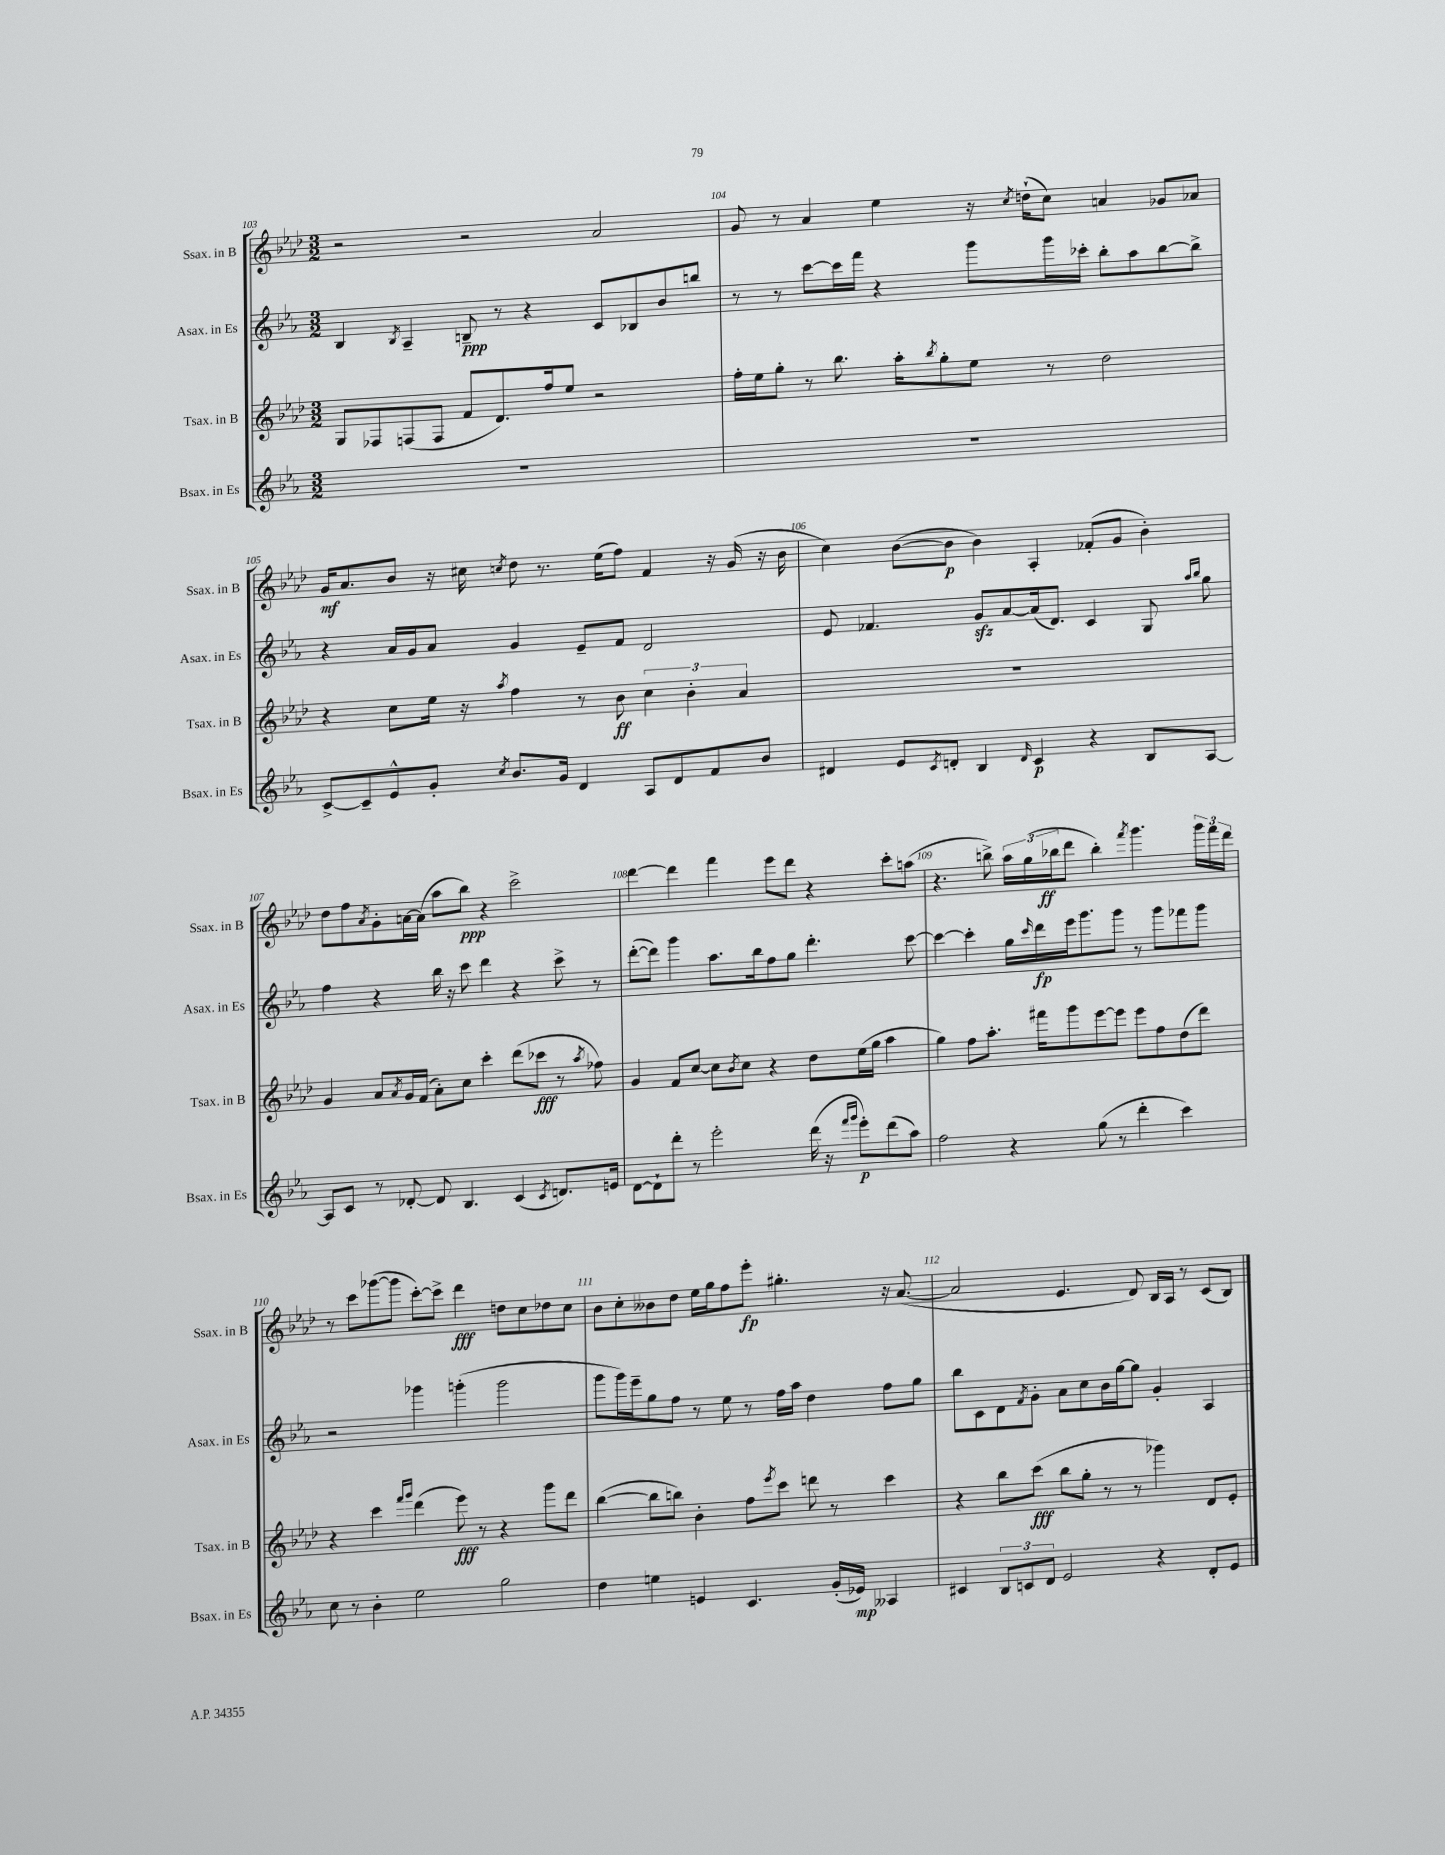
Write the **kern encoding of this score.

**kern	**dynam	**kern	**dynam	**kern	**dynam	**kern	**dynam
*part4	*part4	*part3	*part3	*part2	*part2	*part1	*part1
*staff4	*staff4	*staff3	*staff3	*staff2	*staff2	*staff1	*staff1
*I"Bsax. in Es	*	*I"Tsax. in B	*	*I"Asax. in Es	*	*I"Ssax. in B	*
*I'Bsax. in Es	*	*I'Tsax. in B	*	*I'Asax. in Es	*	*I'Ssax. in B	*
*clefG2	*	*clefG2	*	*clefG2	*	*clefG2	*
*k[b-e-a-]	*	*k[b-e-a-d-]	*	*k[b-e-a-]	*	*k[b-e-a-d-]	*
*M3/2	*	*M3/2	*	*M3/2	*	*M3/2	*
=103	=103	=103	=103	=103	=103	=103	=103
1.r	.	8G/L	.	4B-/	.	2r	.
.	.	8F-X/	.	.	.	.	.
.	.	.	.	8qB-/	.	.	.
.	.	(8Fn/	.	4A-~/	.	.	.
.	.	8F/J	.	.	.	.	.
.	.	8f/L	.	8Bn~/	ppp	2r	.
.	.	8.d-/)	.	8r	.	.	.
.	.	.	.	4r	.	.	.
.	.	16ff/k	.	.	.	.	.
.	.	8ee-/J	.	.	.	.	.
.	.	2r	.	8c/L	.	2a-/	.
.	.	.	.	8B-X/	.	.	.
.	.	.	.	8b-/	.	.	.
.	.	.	.	8bbn/J	.	.	.
=104	=104	=104	=104	=104	=104	=104	=104
1.r	.	16ff'\LL	.	8r	.	8g/	.
.	.	16ee-\J	.	.	.	.	.
.	.	8gg'\J	.	8r	.	8r	.
.	.	8r	.	[8ccc\L	.	4a-/	.
.	.	8.bb-\	.	16ccc\L]	.	.	.
.	.	.	.	16fff\JJ	.	.	.
.	.	.	.	4r	.	4ee-\	.
.	.	16aa-'\KL	.	.	.	.	.
.	.	8qbb-/	.	.	.	.	.
.	.	8gg'\	.	.	.	.	.
.	.	8ee-\J	.	8ggg\L	.	16r	.
.	.	.	.	.	.	8qcc/	.
.	.	.	.	.	.	(16ddn`\KL	.
.	.	8r	.	16ggg\L	.	8cc\J)	.
.	.	.	.	16ccc-X'\JJ	.	.	.
.	.	2dd-\	.	8bb-'\L	.	4an/	.
.	.	.	.	8aa-\	.	.	.
.	.	.	.	[8bb-\	.	8g-X/L	.
.	.	.	.	8bb-^\J]	.	8a-X/J	.
!!LO:LB:g=z
=105	=105	=105	=105	=105	=105	=105	=105
[8c^/L	.	4r	.	4r	.	16g/KL	mf
.	.	.	.	.	.	8.a-/	.
8c~/]	.	.	.	.	.	.	.
8e-^^/	.	8cc\L	.	16a-/LL	.	8b-/J	.
.	.	.	.	16g/J	.	.	.
8g'/J	.	16ee-\Jk	.	8a-/J	.	16r	.
.	.	16r	.	.	.	16cc#X\	.
8qcc/	.	8qaa-/	.	.	.	8qccn/	.
8.b-/L	.	4ff\	.	4g/	.	8dd-\	.
.	.	.	.	.	.	8.r	.
16g/Jk	.	.	.	.	.	.	.
4d/	.	8r	.	8e-~/L	.	.	.
.	.	.	.	.	.	(16ee-\KL	.
.	.	8b-\	ff	8f/J	.	8ff\J)	.
8A-/L	.	6cc\	.	2d/	.	4f/	.
8d/	.	.	.	.	.	.	.
.	.	6b-'\	.	.	.	.	.
8f/	.	.	.	.	.	16r	.
.	.	.	.	.	.	(16g/	.
.	.	6a-/	.	.	.	.	.
8b-/J	.	.	.	.	.	16r	.
.	.	.	.	.	.	16b-\	.
=106	=106	=106	=106	=106	=106	=106	=106
4d#X/	.	1.r	.	8e-/	.	4cc\)	.
.	.	.	.	4.f-X/	.	.	.
8e-/L	.	.	.	.	.	([8b-\L	.
8qc/	.	.	.	.	.	.	.
8dn'/J	.	.	.	.	.	8b-\J]	p
4B-/	.	.	.	8gzz/L	.	4b-\)	.
.	.	.	.	[8a-/	.	.	.
16qqd/	.	.	.	.	.	.	.
4c/	p	.	.	(16a-/k]	.	4A-'/	.
.	.	.	.	8.d/J)	.	.	.
4r	.	.	.	4c/	.	(8f-X'/L	.
.	.	.	.	.	.	8g/J	.
8B-/L	.	.	.	8G/	.	4b-'\)	.
.	.	.	.	16qqaa-/LL	.	.	.
.	.	.	.	16qqbb-/JJ	.	.	.
[8A-/J	.	.	.	8gg\	.	.	.
!!LO:LB:g=z
=107	=107	=107	=107	=107	=107	=107	=107
8A-/L]	.	4g/	.	4ff\	.	8dd-\L	.
8c/J	.	.	.	.	.	8ff\	.
.	.	.	.	.	.	8qa-/	.
8r	.	8a-/L	.	4r	.	8g'\	.
.	.	8qa-/	.	.	.	.	.
[8d-X'/	.	16g/L	.	.	.	[16an\L	.
.	.	(16f/JJ	.	.	.	(16a\JJ]	.
8d-/]	.	8a-'\L)	.	16bb-\	.	8aa-\L	.
.	.	.	.	16r	.	.	.
4.B-/	.	8cc\J	.	8ccc\	.	8bb-\J)	ppp
.	.	4ccc'\	.	4ddd\	.	4r	.
(4c/	.	(8ddd-\L	.	4r	.	2ccc^\	.
.	.	8ccc-X\J	fff	.	.	.	.
8qc/	.	.	.	.	.	.	.
8.dn/L)	.	8r	.	8ccc^\	.	.	.
.	.	8qaa-/	.	.	.	.	.
.	.	8ff-X\)	.	8r	.	.	.
16en/Jk	.	.	.	.	.	.	.
=108	=108	=108	=108	=108	=108	=108	=108
[8d\L	.	4g/	.	([8ddd'\L	.	[4ddd-\	.
8d`\]	.	.	.	8ddd\J])	.	.	.
8ddd'\J	.	8f/L	.	4ggg\	.	4ddd-\]	.
8r	.	[8cc/J	.	.	.	.	.
2eee-'\	.	8cc\L]	.	8.aa-\L	.	4fff\	.
.	.	8qb-/	.	.	.	.	.
.	.	8cc\J	.	.	.	.	.
.	.	.	.	16bb-\k	.	.	.
.	.	4r	.	8ff\	.	8eee-\L	.
.	.	.	.	8gg\J	.	8ddd-\J	.
(16ddd\	.	8dd-\L	.	4.ddd'\	.	4r	.
16r	.	.	.	.	.	.	.
16qqfff/LL	.	.	.	.	.	.	.
16qqggg/JJ	.	.	.	.	.	.	.
8eee-'\L)	p	(16ee-\L	.	.	.	.	.
.	.	16gg\JJ	.	.	.	.	.
(8ddd\	.	4aa-\	.	.	.	8ccc'\L	.
8aa-\J)	.	.	.	[8ccc\	.	(8aan\J	.
=109	=109	=109	=109	=109	=109	=109	=109
2ff\	.	4gg\)	.	4ccc\_	.	4.r	.
.	.	8ff\L	.	4ccc'\]	.	.	.
.	.	8.aa-'\J	.	.	.	8bbn^\)	.
4r	.	.	.	16gg\LL	.	24aa-\LL	.
.	.	.	.	.	.	(24gg\	.
.	.	.	.	16qqccc/	.	.	.
.	.	16fff#X\KL	.	16ddd\	fp	.	.
.	.	.	.	.	.	24bb-X\J	ff
.	.	8ggg\	.	16eee-\J	.	8ddd-\J	.
.	.	.	.	8.ggg\	.	.	.
(8gg\	.	[8eee-\	.	.	.	4bb-'\)	.
8r	.	8eee-\J]	.	8ggg\J	.	.	.
.	.	.	.	.	.	8qfff/	.
4ddd'\	.	8eee-\L	.	8r	.	4.ggg\	.
.	.	8ff\	.	8ggg\L	.	.	.
4ccc\)	.	(8dd-\	.	8fff-X\	.	.	.
.	.	8ddd-\J)	.	8ggg\J	.	24ggg\LL	.
.	.	.	.	.	.	24fff\	.
.	.	.	.	.	.	24ddd-\JJ	.
!!LO:LB:g=z
=110	=110	=110	=110	=110	=110	=110	=110
8cc\	.	4r	.	2r	.	8r	.
8r	.	.	.	.	.	8ccc\L	.
4b-'\	.	4ccc\	.	.	.	([8ggg-X\	.
.	.	.	.	.	.	8ggg-\J]	.
.	.	16qqfff/LL	.	.	.	.	.
.	.	16qqggg/JJ	.	.	.	.	.
2ee-\	.	(4ddd-\	.	4ggg-X\	.	[8ccc'\L)	.
.	.	.	.	.	.	8ccc^\J]	.
.	.	8eee-\)	fff	(4gggn'\	.	4ddd-\	fff
.	.	8r	.	.	.	.	.
2gg\	.	4r	.	2ggg\	.	8ddn\L	.
.	.	.	.	.	.	8cc\	.
.	.	8ggg\L	.	.	.	8dd-X\	.
.	.	8ddd-\J	.	.	.	8cc\J	.
=111	=111	=111	=111	=111	=111	=111	=111
4dd\	.	([4bb-\	.	8ggg\L	.	8b-\L	.
.	.	.	.	16ggg\L)	.	8cc'\	.
.	.	.	.	16eee-~\J	.	.	.
4een\	.	8bb-\L]	.	8gg\	.	8b--X\	.
.	.	8bbn\J)	.	8ff\J	.	8dd-\J	.
4en/	.	4b-'\	.	8r	.	16ee-\LL	.
.	.	.	.	.	.	16gg\J	.
.	.	.	.	8ee-\	.	8ff\	.
4.c/	.	8ff\L	.	8r	.	8eee-'\J	fp
.	.	8qeee-/	.	.	.	.	.
.	.	8ccc\J	.	16ff\LL	.	4.gg#X'\	.
.	.	.	.	16aa-\JJ	.	.	.
.	.	8dddn\	.	4dd\	.	.	.
(16g'/LL	.	8r	.	.	.	.	.
16e-X/JJ)	mp	.	.	.	.	.	.
4A--X/	.	4ccc\	.	8ff\L	.	16r	.
.	.	.	.	.	.	([8.a-/	.
.	.	.	.	8gg\J	.	.	.
=112	=112	=112	=112	=112	=112	=112	=112
4c#X/	.	4r	.	8bb-\L	.	2a-/]	.
.	.	.	.	8c\	.	.	.
12B-/L	.	8bb-\L	.	8d\	.	.	.
12cn/	.	.	.	.	.	.	.
.	.	.	.	8qf/	.	.	.
.	.	(8ccc\J	fff	8g'\J	.	.	.
12d/J	.	.	.	.	.	.	.
2e-/	.	8bb-\L	.	8a-\L	.	4.e-/	.
.	.	8gg'\J	.	8cc\	.	.	.
.	.	8r	.	16b-\L	.	.	.
.	.	.	.	[16gg\J	.	.	.
.	.	8r	.	8gg\J]	.	8d-/)	.
4r	.	4ggg-X\)	.	4g'/	.	16B-/LL	.
.	.	.	.	.	.	16A-/JJ	.
.	.	.	.	.	.	8r	.
8d'/L	.	8d-/L	.	4A-/	.	(8c/L	.
8e-/J	.	8e-'/J	.	.	.	8B-/J)	.
==	==	==	==	==	==	==	==
*-	*-	*-	*-	*-	*-	*-	*-
